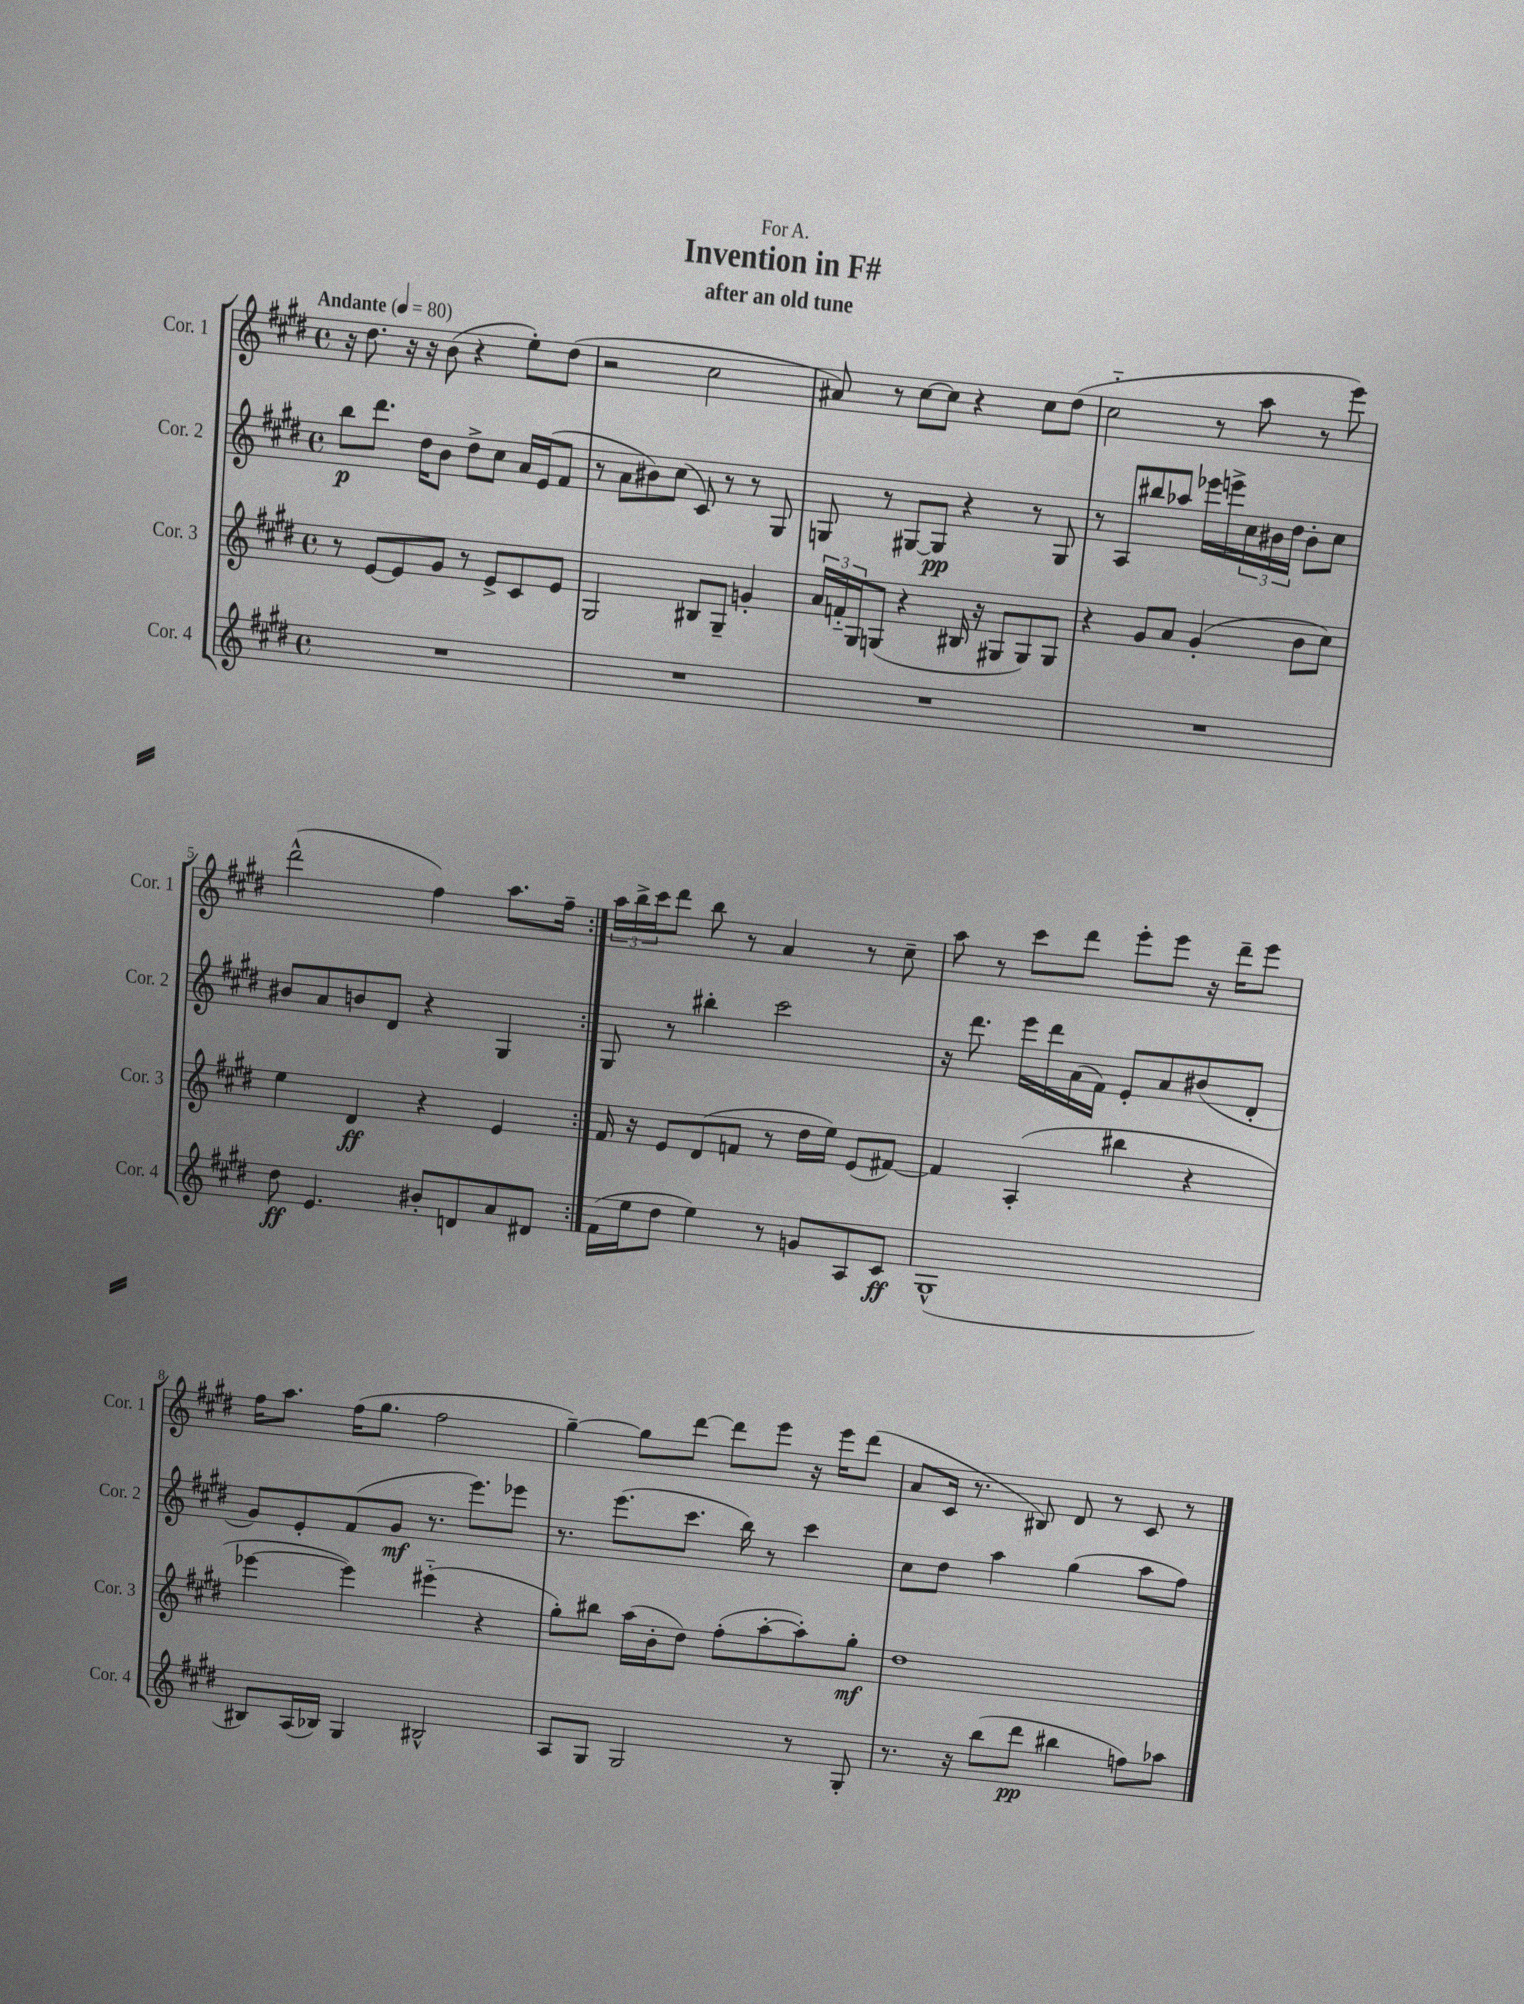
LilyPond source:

\header { title = "Invention in F#" subtitle = "after an old tune" dedication = "For A." }
<<
\new StaffGroup <<
\new Staff = "s0" \with { instrumentName = "Cor. 1" shortInstrumentName = "Cor. 1" } {
    \clef treble \key e \major \defaultTimeSignature \time 4/4 \tempo "Andante" 4 = 80
    \repeat volta 2 { r16 dis''8. r16 r16 b'8( r4 e''8-.) dis''8( |
    r2 cis''2 |
    ais'8) r8 cis''8~ cis''8 r4 cis''8 dis''8( |
    cis''2-_ r8 a''8 r8 e'''8) |
    dis'''2-^( fis''4) a''8. fis''16-- | }
    \tuplet 3/2 { a''16 b''16-> cis'''16 } dis'''8 b''8 r8 a'4 r8 cis''8-- |
    a''8 r8 cis'''8 dis'''8 e'''8-. e'''8 r16 dis'''16-- e'''8 |
    fis''16 a''8. fis''16( gis''8. fis''2 |
    gis''4~--) gis''8 dis'''8~ dis'''8 e'''8 r16 e'''16 dis'''8( |
    a'8 cis'16 r8. bis8) dis'8 r8 cis'8 r8 \bar "|." |
}
\new Staff = "s1" \with { instrumentName = "Cor. 2" shortInstrumentName = "Cor. 2" } {
    \clef treble \key e \major \defaultTimeSignature \time 4/4
    \repeat volta 2 { b''8\p dis'''8. dis''16 b'8 dis''8-> cis''8 a'16 e'16( fis'8 |
    r8 a'8 bis'8) cis''8( cis'8) r8 r8 gis8 |
    g8 r8 gis8~ gis8\pp r4 r8 gis8 |
    r8 a8 bis''8 aes''8 ees'''16 e'''16-> \tuplet 3/2 { cis''16 bis'16 dis''16 } bis'8-. cis''8 |
    bis'8 a'8 b'8 dis'8 r4 gis4 | }
    gis8 r8 bis''4-. cis'''2 |
    r16 dis'''8. e'''16 dis'''16 a'16( fis'16) e'8-. a'8 bis'8( dis'8-. |
    gis'8) e'8-. fis'8( gis'8\mf r8. e'''8.) ees'''8 |
    r8. e'''8.( cis'''8. b''16) r8 cis'''4 |
    cis''8 dis''8 a''4 gis''4( a''8 fis''8) \bar "|." |
}
\new Staff = "s2" \with { instrumentName = "Cor. 3" shortInstrumentName = "Cor. 3" } {
    \clef treble \key e \major \defaultTimeSignature \time 4/4
    \repeat volta 2 { r8 e'8~ e'8 gis'8 r8 e'8-> cis'8 e'8 |
    gis2 bis8 gis8-- g'4-. |
    \tuplet 3/2 { a'16 f'16-_ gis16 } g8( r4 bis16 r16 gis8 gis8) gis8 |
    r4 gis'8 a'8 gis'4-.( b'8 cis''8) |
    e''4 dis'4\ff r4 e'4 | }
    fis'16 r16 e'8 dis'8( f'8 r8 dis''16 e''16) e'8( fis'8~) |
    fis'4 a4-.( bis''4 r4 |
    ees'''4~ ees'''4) eis'''4-_( r4 |
    gis''8-.) bis''8 a''16( b'16-. dis''8) fis''8-.( a''8~-. a''8-.) gis''8-.\mf |
    dis''1 \bar "|." |
}
\new Staff = "s3" \with { instrumentName = "Cor. 4" shortInstrumentName = "Cor. 4" } {
    \clef treble \key e \major \defaultTimeSignature \time 4/4
    \repeat volta 2 { R1 |
    R1 |
    R1 |
    R1 |
    dis''8\ff e'4. bis'8-. d'8 a'8 dis'8 | }
    fis'16( e''16 dis''8 e''4) r8 g'8 a8 cis'8\ff |
    gis1-^( |
    bis8) a16( bes16) gis4 bis2-^ |
    a8 gis8 gis2 r8 gis8-. |
    r8. r16 b''8( dis'''8\pp bis''4 f''8) aes''8 \bar "|." |
}
>>
>>
